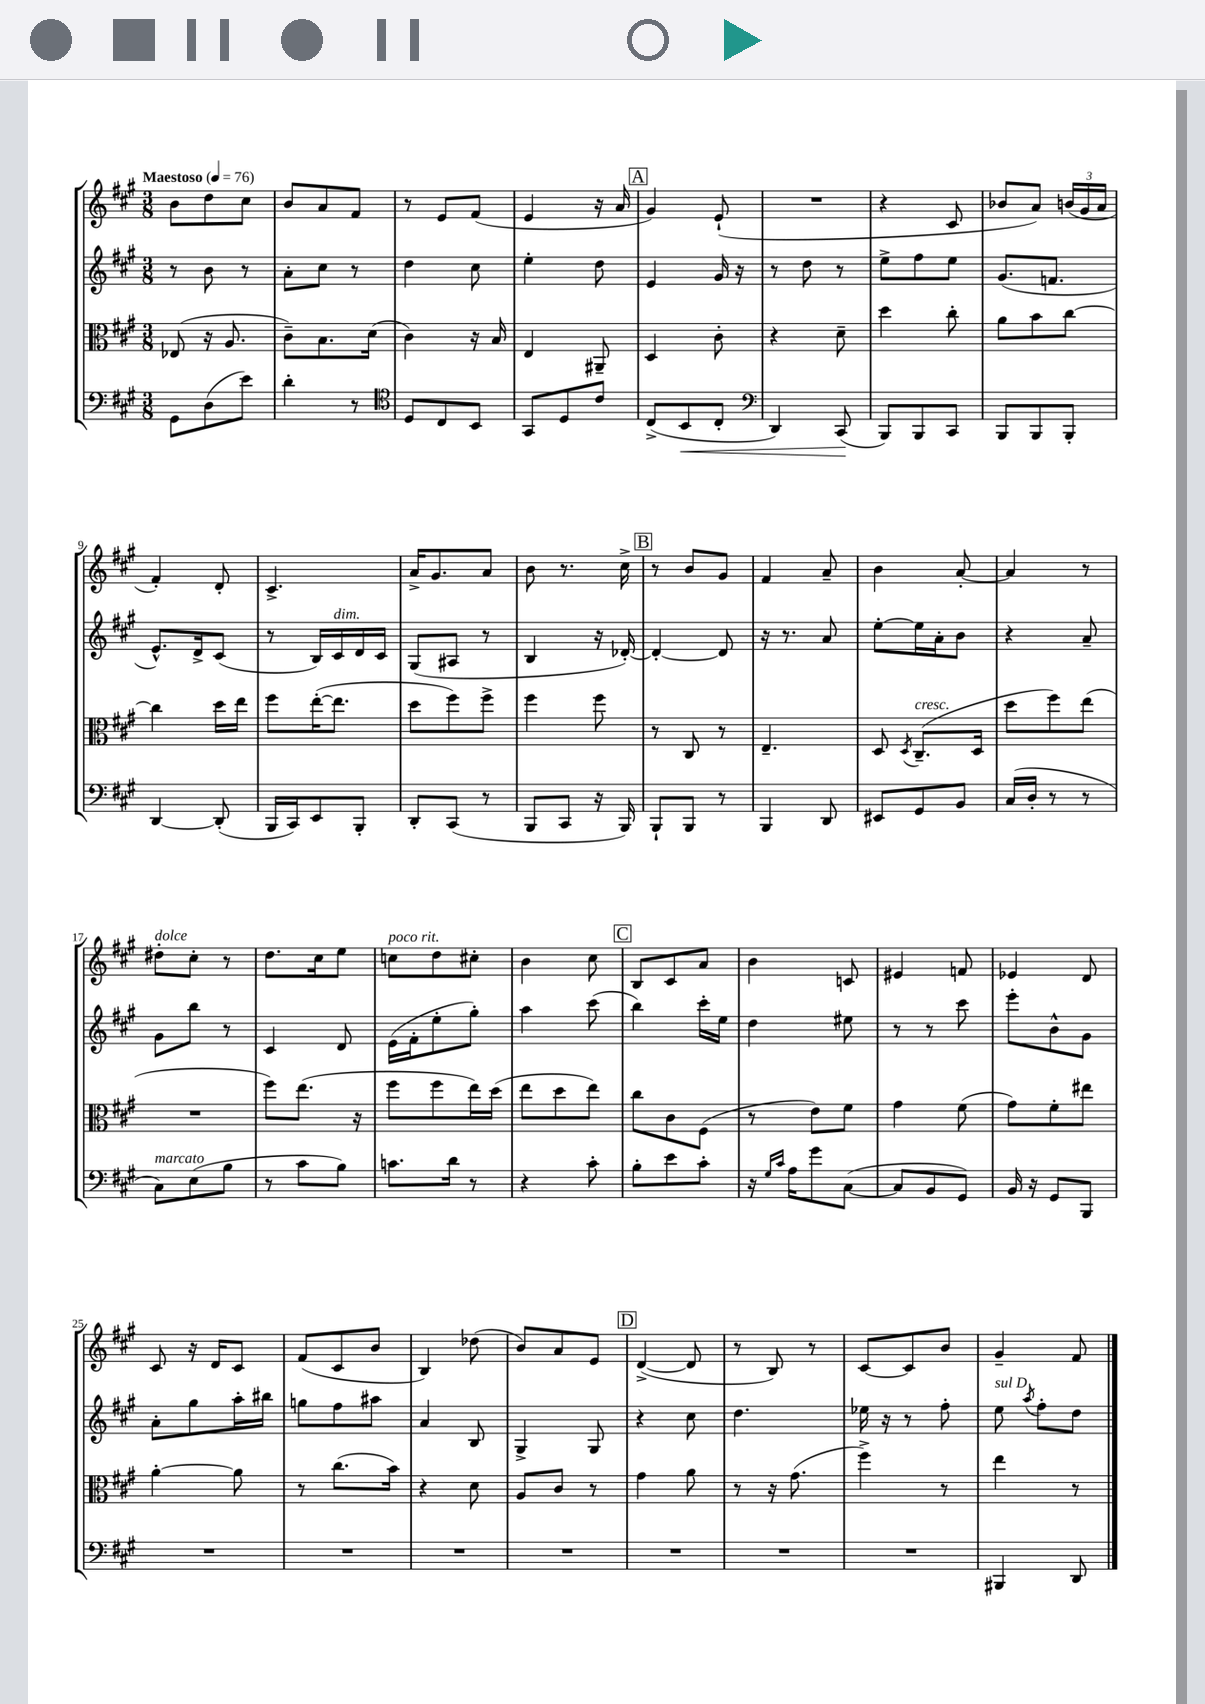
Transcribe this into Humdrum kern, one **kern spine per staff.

**kern	**dynam	**kern	**kern	**kern
*part4	*part4	*part3	*part2	*part1
*staff4	*staff4	*staff3	*staff2	*staff1
*clefF4	*	*clefC3	*clefG2	*clefG2
*k[f#c#g#]	*	*k[f#c#g#]	*k[f#c#g#]	*k[f#c#g#]
*M3/8	*	*M3/8	*M3/8	*M3/8
*MM76	*	*MM76	*MM76	*MM76
=1	=1	=1	=1	=1
!	!	!	!	!LO:TX:a:B:t=Maestoso
8GG#\L	.	(8E-X/	8r	8b\L
(8D\	.	16r	8b\	8dd\
.	.	8.A/	.	.
8e\J)	.	.	8r	8cc#\J
=2	=2	=2	=2	=2
4d'\	.	8c#~\L)	8a'\L	8b/L
.	.	8.B\	8cc#\J	8a/
8r	.	.	8r	8f#/J
.	.	(16d\Jk	.	.
=3	=3	=3	=3	=3
*clefC4	*	*	*	*
8D/L	.	4c#\)	4dd\	8r
8C#/	.	.	.	8e/L
8BB/J	.	16r	8cc#\	(8f#/J
.	.	16B/	.	.
=4	=4	=4	=4	=4
8GG#/L	.	4E/	4ee'\	4e/
8D/	.	.	.	.
8c#/J	.	8AA#X~/	8dd\	16r
.	.	.	.	16a/
!!LO:REH:place=s1:t=A
=5	=5	=5	=5	=5
(8C#^/L	.	4D/	4e/	4g#/)
!	!LO:HP:b	!	!	!
8BB/	<	.	.	.
8C#'/J	.	8c#'\	16g#/	(8e`/
.	.	.	16r	.
=6	=6	=6	=6	=6
*clefF4	*	*	*	*
4DD/)	.	4r	8r	4.r
.	.	.	8dd\	.
(8CC#/	.	8d~\	8r	.
.	[	.	.	.
=7	=7	=7	=7	=7
8BBB/L)	.	4dd\	8ee^\L	4r
8BBB/	.	.	8ff#\	.
8CC#/J	.	8cc#'\	8ee\J	8c#/
=8	=8	=8	=8	=8
8BBB/L	.	8a\L	(8.g#/L	8b-X/L
8BBB/	.	8b\	.	8a/J)
.	.	.	8.fn/J	.
8BBB'/J	.	[8cc#\J	.	(24bn/LL
.	.	.	.	24g#/
.	.	.	.	24a/JJ
!!LO:LB:g=z
=9	=9	=9	=9	=9
[4DD/	.	4cc#\]	8.e^^/L)	4f#'/)
.	.	.	16d^/k	.
(8DD'/]	.	16dd\LL	(8c#/J	8d'/
.	.	16ee\JJ	.	.
=10	=10	=10	=10	=10
16BBB/LL	.	8ff#\L	8r	4.c#^/
16CC#/J)	.	.	.	.
8EE/	.	([16ee'\K	16B/LL)	.
!	!	!	!LO:TX:a:i:t=dim.	!
.	.	8.ee\J]	16c#/	.
8BBB'/J	.	.	16d/	.
.	.	.	16c#/JJ	.
=11	=11	=11	=11	=11
8DD'/L	.	8dd\L	(8G#/L	16a^/KL
.	.	.	.	8.g#/
(8CC#/J	.	8ff#\)	8A#X/J	.
8r	.	8ff#^\J	8r	8a/J
=12	=12	=12	=12	=12
8BBB/L	.	4ff#\	4B/	8b\
8CC#/J	.	.	.	8.r
16r	.	8ff#\	16r	.
16BBB/)	.	.	[16d-X'/)	16cc#^\
!!LO:REH:place=s1:t=B
=13	=13	=13	=13	=13
8BBB`/L	.	8r	4d-'/_	8r
8BBB/J	.	8C#/	.	8b/L
8r	.	8r	8d-/]	8g#/J
=14	=14	=14	=14	=14
4BBB/	.	4.E~/	16r	4f#/
.	.	.	8.r	.
8DD/	.	.	8a/	8a~/
=15	=15	=15	=15	=15
8EE#X/L	.	8D/	[8ee'\L	4b\
.	.	8qD/	.	.
!	!	!LO:TX:a:i:t=cresc.	!	!
8GG#/	.	(8.C#~/L	16ee\L]	.
.	.	.	16a'\J	.
8BB/J	.	.	8b\J	[8a'/
.	.	16D/Jk	.	.
=16	=16	=16	=16	=16
(16C#/LL	.	8dd\L	4r	4a/]
16D'/JJ	.	.	.	.
8r	.	8ff#\)	.	.
8r	.	(8ee\J	8a~/	8r
!!LO:LB:g=z
=17	=17	=17	=17	=17
!	!	!	!	!LO:TX:a:i:t=dolce
!LO:TX:a:i:t=marcato	!	!	!	!
8C#\L)	.	4.r	8g#\L	8dd#X'\L
(8E\	.	.	8bb\J	8cc#'\J
8B\J	.	.	8r	8r
=18	=18	=18	=18	=18
8r	.	8ff#\L)	4c#/	8.dd\L
8c#\L	.	(8.ee\J	.	.
.	.	.	.	16cc#\k
8B\J)	.	.	8d/	8ee\J
.	.	16r	.	.
=19	=19	=19	=19	=19
!	!	!	!	!LO:TX:a:i:t=poco rit.
8.cn\L	.	8ff#\L	(16e\LL	8ccn\L
.	.	.	16f#'\J	.
.	.	8ff#\	8ee'\	8dd\
16d\Jk	.	.	.	.
8r	.	16ee\L)	8gg#'\J)	8cc#X'\J
.	.	(16dd\JJ	.	.
=20	=20	=20	=20	=20
4r	.	8ee\L	4aa\	4b\
.	.	8dd\	.	.
8c#'\	.	8ee\J)	(8ccc#\	8cc#\
!!LO:REH:place=s1:t=C
=21	=21	=21	=21	=21
8B'\L	.	8cc#\L	4bb\)	8B/L
8e\	.	8c#\	.	8c#/
8c#'\J	.	(8F#\J	16ccc#'\LL	8a/J
.	.	.	16ee\JJ	.
=22	=22	=22	=22	=22
16r	.	8r	4dd\	4b\
16qqG#/LL	.	.	.	.
16qqc#/JJ	.	.	.	.
16A\KL	.	.	.	.
8g#\	.	8e\L)	.	.
([8C#\J	.	8f#\J	8ee#X\	8cn/
=23	=23	=23	=23	=23
8C#/L]	.	4g#\	8r	4e#X/
8BB/	.	.	8r	.
8GG#/J)	.	(8f#\	8ccc#\	8fn/
=24	=24	=24	=24	=24
16BB/	.	8g#\L)	8eee'\L	4e-X/
16r	.	.	.	.
8GG#/L	.	8f#'\	8b^^\	.
8BBB/J	.	8ee#X\J	8g#\J	8d/
!!LO:LB:g=z
=25	=25	=25	=25	=25
4.r	.	[4a'\	8a'\L	8c#/
.	.	.	8gg#\	16r
.	.	.	.	16d/KL
.	.	8a\]	16aa'\L	8c#/J
.	.	.	16bb#X\JJ	.
=26	=26	=26	=26	=26
4.r	.	8r	8ggn\L	(8f#/L
.	.	(8.cc#\L	8ff#\	8c#/
.	.	.	8aa#X\J	8b/J
.	.	16b\Jk)	.	.
=27	=27	=27	=27	=27
4.r	.	4r	4a/	4B/)
.	.	8d\	8B/	(8dd-X\
=28	=28	=28	=28	=28
4.r	.	8A/L	4G#^/	8b/L)
.	.	8c#/J	.	8a/
.	.	8r	8G#/	8e/J
!!LO:REH:place=s1:t=D
=29	=29	=29	=29	=29
4.r	.	4g#\	4r	([4d^/
.	.	8a\	8cc#\	8d/]
=30	=30	=30	=30	=30
4.r	.	8r	4.dd\	8r
.	.	16r	.	8B/)
.	.	(8.g#\	.	.
.	.	.	.	8r
=31	=31	=31	=31	=31
4.r	.	4ff#^\)	16ee-X\	[8c#/L
.	.	.	16r	.
.	.	.	8r	8c#/]
.	.	8r	8ff#'\	8b/J
=32	=32	=32	=32	=32
!	!	!	!LO:TX:a:i:t=sul D	!
4BBB#X/	.	4ee\	8ee\	4g#~/
.	.	.	8qaa/	.
.	.	.	8ff#'\L	.
8DD/	.	8r	8dd\J	8f#/
==	==	==	==	==
*-	*-	*-	*-	*-
